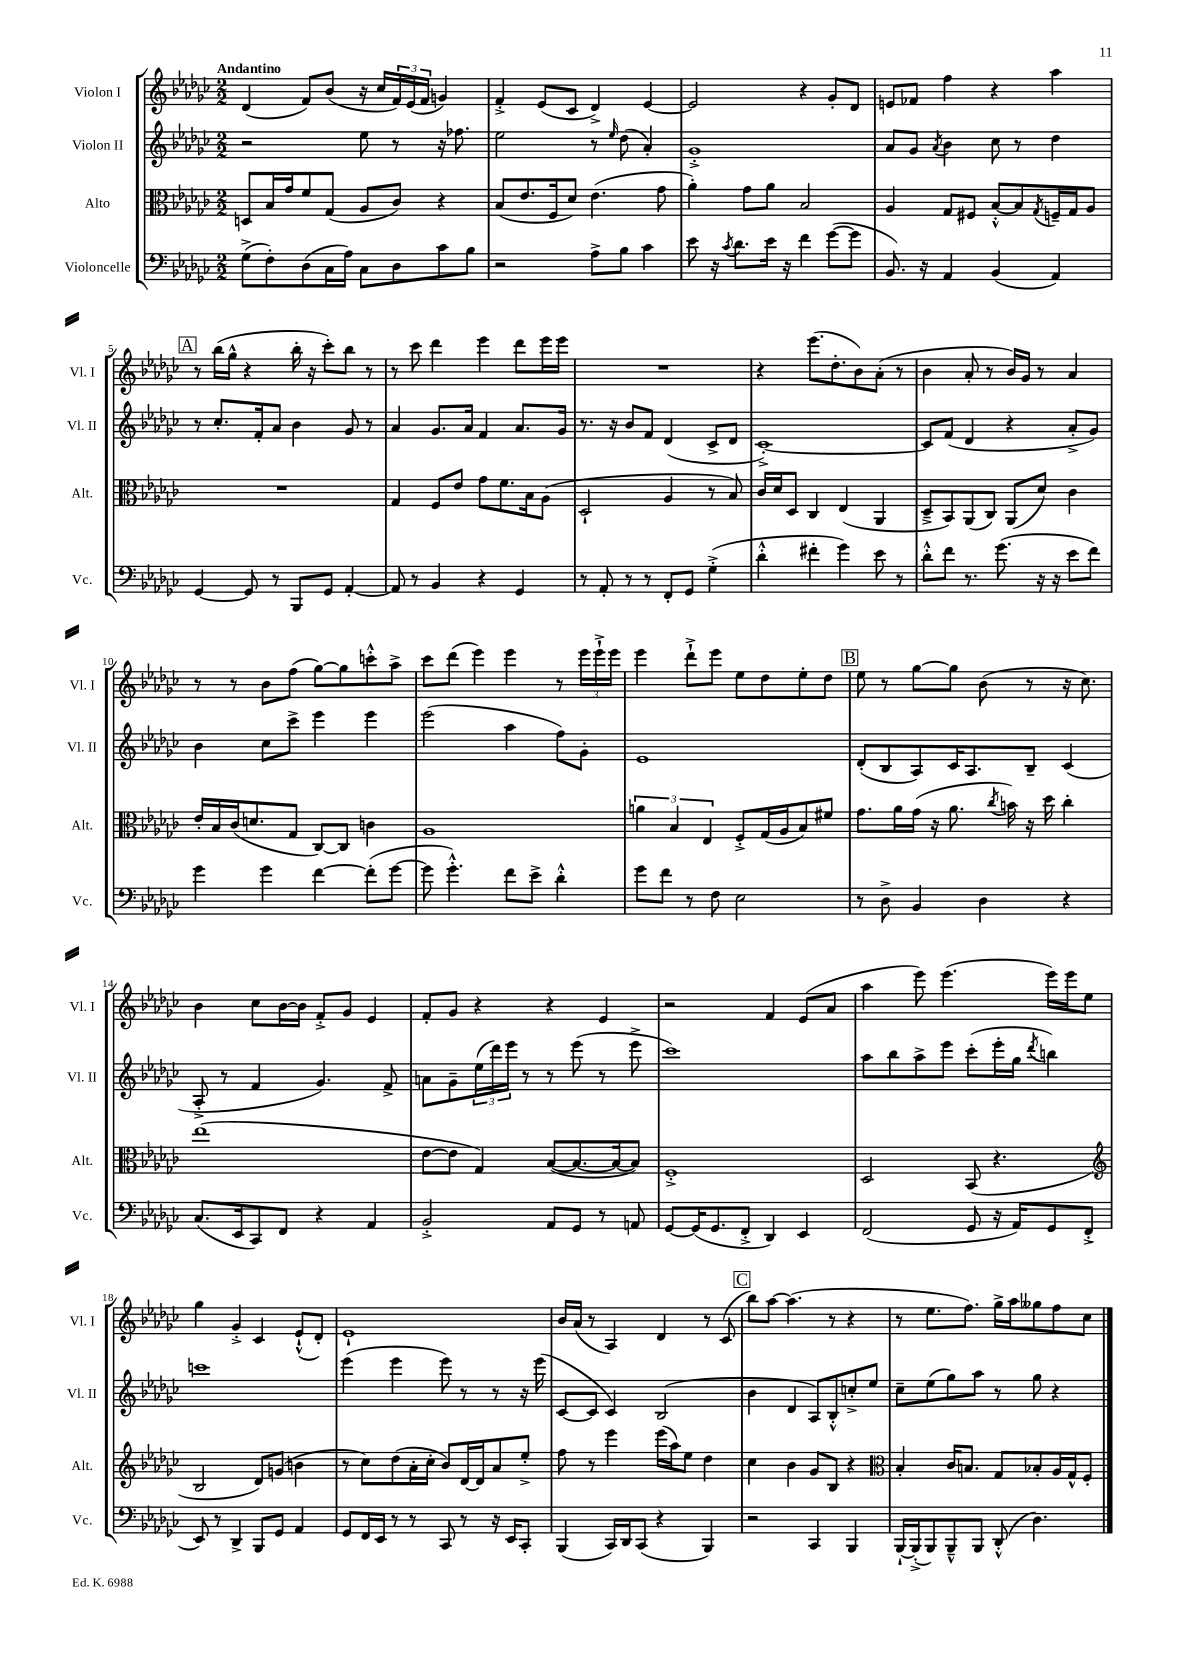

**kern	**kern	**kern	**kern
*part4	*part3	*part2	*part1
*staff4	*staff3	*staff2	*staff1
*I"Violoncelle	*I"Alto	*I"Violon II	*I"Violon I
*I'Vc.	*I'Alt.	*I'Vl. II	*I'Vl. I
*clefF4	*clefC3	*clefG2	*clefG2
*k[b-e-a-d-g-c-]	*k[b-e-a-d-g-c-]	*k[b-e-a-d-g-c-]	*k[b-e-a-d-g-c-]
*M2/2	*M2/2	*M2/2	*M2/2
=1	=1	=1	=1
!	!	!	!LO:TX:a:B:t=Andantino
(8G-^\L	8Dn/L	2r	(4d-/
8F'\)	16B-/L	.	.
.	16g-/J	.	.
(8D-\	8f/	.	8f/L)
16C-\L	(8G-/J	.	(8b-/J
16A-\JJ)	.	.	.
8C-\L	8A-/L	8ee-\	16r
.	.	.	16cc-/LL
8D-\	8c-/J)	8r	24f/)
.	.	.	(24e-/
.	.	.	24f/JJ
8c-\	4r	16r	4gn/)
.	.	8.ff-X\	.
8B-\J	.	.	.
=2	=2	=2	=2
2r	(8B-/L	2ee-\	4f'^/
.	8.e-/	.	.
.	.	.	(8e-/L
.	16F/k	.	.
.	8d-/J)	.	8c-/J
8A-^\L	(4.e-\	8r	4d-^/)
.	.	16qqee-/	.
8B-\J	.	(8dd-\	.
4c-\	.	4a-'/)	[4e-/
.	8g-\	.	.
=3	=3	=3	=3
8e-\	4a-'\)	1g-'^	2e-/]
16r	.	.	.
8qc-/	.	.	.
8.d-\L	.	.	.
.	8g-\L	.	.
16e-\Jk	8a-\J	.	.
16r	.	.	.
4f\	2B-/	.	4r
([8g-\L	.	.	8g-'/L
8g-\J]	.	.	8d-/J
=4	=4	=4	=4
8.BB-/)	4A-/	8a-/L	8en/L
.	.	8g-/J	8f-X/J
16r	.	.	.
.	.	8qa-/	.
4AA-/	8G-/L	4b-\	4ff\
.	8F#X/J	.	.
(4BB-/	[8B-'^^/L	8cc-\	4r
.	8B-/]	8r	.
.	8qG-/	.	.
4AA-/)	16Fn~/L	4dd-\	4aa-\
.	16G-/J	.	.
.	8A-/J	.	.
!!LO:LB:g=z
!!LO:REH:place=s1:t=A
=5	=5	=5	=5
[4GG-/	1r	8r	8r
.	.	8.cc-'/L	(16bb-\LL
.	.	.	16gg-^^\JJ
8GG-/]	.	.	4r
.	.	16f'/k	.
8r	.	8a-/J	.
8BBB-/L	.	4b-\	16bb-'\
.	.	.	16r
8GG-/J	.	.	8ccc-'\L)
[4AA-'/	.	8g-/	8bb-\J
.	.	8r	8r
=6	=6	=6	=6
8AA-/]	4G-/	4a-/	8r
8r	.	.	8ccc-\
4BB-/	8F/L	8.g-/L	4ddd-\
.	8e-/J	.	.
.	.	16a-/Jk	.
4r	8g-\L	4f/	4eee-\
.	8.f\	.	.
4GG-/	.	8.a-/L	8ddd-\L
.	16B-\k	.	.
.	(8A-\J	.	16eee-\L
.	.	16g-/Jk	16eee-\JJ
=7	=7	=7	=7
8r	2D-`/	8.r	1r
8AA-'/	.	.	.
.	.	16r	.
8r	.	8b-/L	.
8r	.	8f/J	.
8FF'/L	4A-/	(4d-/	.
8GG-/J	.	.	.
(4G-'^\	8r	8c-^/L	.
.	8B-/)	8d-/J	.
=8	=8	=8	=8
4d-'^^\	16c-/LL	[1c-'^)	4r
.	16d-/J	.	.
.	8D-/J	.	.
4f#X'\	4C-/	.	(8.eee-\L
.	.	.	8.dd-'\
4g-\)	(4E-/	.	.
.	.	.	8b-\)
8e-\	4AA-/	.	(8a-'\J
8r	.	.	8r
=9	=9	=9	=9
8d-'^^\L	8D-~^/L	8c-/L]	4b-\
8f\J	8BB-/)	(8f/J	.
8.r	(8AA-/	4d-/	8a-'/
.	8C-/J)	.	8r
(8.g-\	.	.	.
.	(8AA-/L	4r	16b-/LL)
.	.	.	16g-/JJ
16r	8d-/J)	.	8r
16r	.	.	.
8e-\L	4c-\	8a-'^/L	4a-/
8f\J)	.	8g-/J)	.
!!LO:LB:g=z
=10	=10	=10	=10
4g-\	16e-'/LL	4b-\	8r
.	16B-/	.	.
.	(16c-/J	.	8r
.	8.dn/	.	.
4g-\	.	8cc-\L	8b-\L
.	8G-/J	8ccc-^\J	(8ff\J
[4f\	[8C-/L)	4eee-\	[8gg-\L)
.	8C-/J]	.	8gg-\]
(8f'\L]	4cn\	4eee-\	8cccn'^^\
[8g-\J	.	.	8aa-^\J
=11	=11	=11	=11
8g-\]	1A-	(2eee-\	8ccc-\L
4.g-'^^\)	.	.	(8ddd-\J
.	.	.	4eee-\)
8f\L	.	4aa-\	4eee-\
8e-^\J	.	.	.
4d-'^^\	.	8ff\L)	8r
.	.	8g-'\J	24eee-\LL
.	.	.	24eee-`^\
.	.	.	24eee-\JJ
=12	=12	=12	=12
8g-\L	6an\	1e-	4eee-\
8f\J	.	.	.
.	6B-/	.	.
8r	.	.	8ddd-`^\L
.	6E-/	.	.
8F\	.	.	8eee-\J
2E-\	8F'^/L	.	8ee-\L
.	(16G-/L	.	8dd-\
.	16A-/J	.	.
.	8B-/)	.	8ee-'\
.	8f#X/J	.	8dd-\J
!!LO:REH:place=s1:t=B
=13	=13	=13	=13
8r	8.g-\L	(8d-'/L	8ee-\
8D-^\	.	8B-/	8r
.	16a-\L	.	.
4BB-/	(16g-\JJ	8A-/)	[8gg-\L
.	16r	.	.
.	8.a-\	16c-/K	8gg-\J]
.	.	8.A-/	.
4D-\	.	.	(8b-\
.	8qcc-/	.	.
.	16bn\)	.	.
.	16r	8B-~/J	8r
.	16dd-\	.	.
4r	4cc-'\	(4c-/	16r
.	.	.	8.cc-\)
!!LO:LB:g=z
=14	=14	=14	=14
(8.C-/L	(1ee-	8A-'^/	4b-\
.	.	8r	.
16EE-/k	.	.	.
8CC-/)	.	4f/	8cc-\L
8FF/J	.	.	[16b-\L
.	.	.	16b-\JJ]
4r	.	4.g-/)	8f'^/L
.	.	.	8g-/J
4AA-/	.	.	4e-/
.	.	8f^/	.
=15	=15	=15	=15
2BB-'^/	[8e-\L	8an\L	8f'/L
.	8e-\J]	8g-~\	8g-/J
.	4G-/)	(24ee-\L	4r
.	.	24ddd-\)	.
.	.	24eee-\JJ	.
.	.	8r	.
8AA-/L	([8B-/L	8r	4r
8GG-/J	8.B-/_	(8eee-\	.
8r	.	8r	4e-/
.	16B-/k_	.	.
8AAn/	8B-/J])	8eee-^\	.
=16	=16	=16	=16
[8GG-/L	1F'^	1ccc-)	2r
(16GG-/K]	.	.	.
8.GG-/	.	.	.
8FF'^/J	.	.	.
4DD-/)	.	.	4f/
4EE-/	.	.	(8e-/L
.	.	.	8a-/J
=17	=17	=17	=17
(2FF/	2D-/	8aa-\L	4aa-\
.	.	8bb-\	.
.	.	8aa-^\	8eee-\)
.	.	8eee-\J	(4.eee-\
8GG-/	(8BB-/	(8ccc-'\L	.
16r	4.r	16eee-'\L	.
16AA-/KL)	.	16gg-\JJ	.
.	.	8qddd-/	.
8GG-/	.	4bbn\)	16eee-\LL)
.	.	.	16eee-\J
(8FF'^/J	.	.	8ee-\J
!!LO:LB:g=z
=18	=18	=18	=18
*	*clefG2	*	*
8EE-/)	2B-/	1cccn	4gg-\
8r	.	.	.
4DD-^/	.	.	4g-'^/
8BBB-/L	8d-/L)	.	4c-/
8GG-/J	(8gn/J	.	.
4AA-/	4bn\	.	(8e-`^^/L
.	.	.	8d-'/J)
=19	=19	=19	=19
8GG-/L	8r	(4eee-\	1e-`
16FF/L	8cc-\L)	.	.
16EE-/JJ	.	.	.
8r	(8dd-\	4eee-\	.
8r	16a-'\L	.	.
.	16cc-'\JJ	.	.
8CC-/	8b-/L)	8eee-\)	.
8r	[16d-/L	8r	.
.	16d-/J]	.	.
16r	8a-/	8r	.
16EE-/KL	.	.	.
8CC-'/J	8ee-'^/J	16r	.
.	.	(16eee-\	.
=20	=20	=20	=20
(4BBB-/	8ff\	[8c-/L	16b-/LL
.	.	.	(16a-/JJ
.	8r	8c-/J]	8r
16CC-/LL)	4eee-\	4c-/)	4A-/)
16DD-/J	.	.	.
(8CC-/J	.	.	.
4r	(16eee-\LL	(2B-/	4d-/
.	16aa-\J)	.	.
.	8ee-\J	.	.
4BBB-/)	4dd-\	.	8r
.	.	.	(8c-/
!!LO:REH:place=s1:t=C
=21	=21	=21	=21
2r	4cc-\	4b-\	8bb-\L)
.	.	.	[8aa-\J
.	4b-\	4d-/	(4.aa-\]
4CC-/	8g-/L	8A-/L)	.
.	8B-/J	8B-'^^/	8r
4BBB-/	4r	8ccn'^/	4r
.	.	8ee-/J	.
=22	=22	=22	=22
*	*clefC3	*	*
[16BBB-`/LL	4B-'/	8cc-~\L	8r
(16BBB-'^/J]	.	.	.
8BBB-/)	.	(8ee-\	8.ee-\L
8BBB-~^^/	16c-/KL	8gg-\)	.
.	8.Bn/J	.	8.ff\J)
8BBB-/J	.	8aa-\J	.
(8DD-'^^/	8G-/L	8r	16gg-^\LL
.	.	.	16aa-\J
4.D-\)	8B-X'/	8gg-\	8gg--X\
.	16A-/L	4r	8ff\
.	16G-^^/J	.	.
.	8F'/J	.	8cc-\J
==	==	==	==
*-	*-	*-	*-
